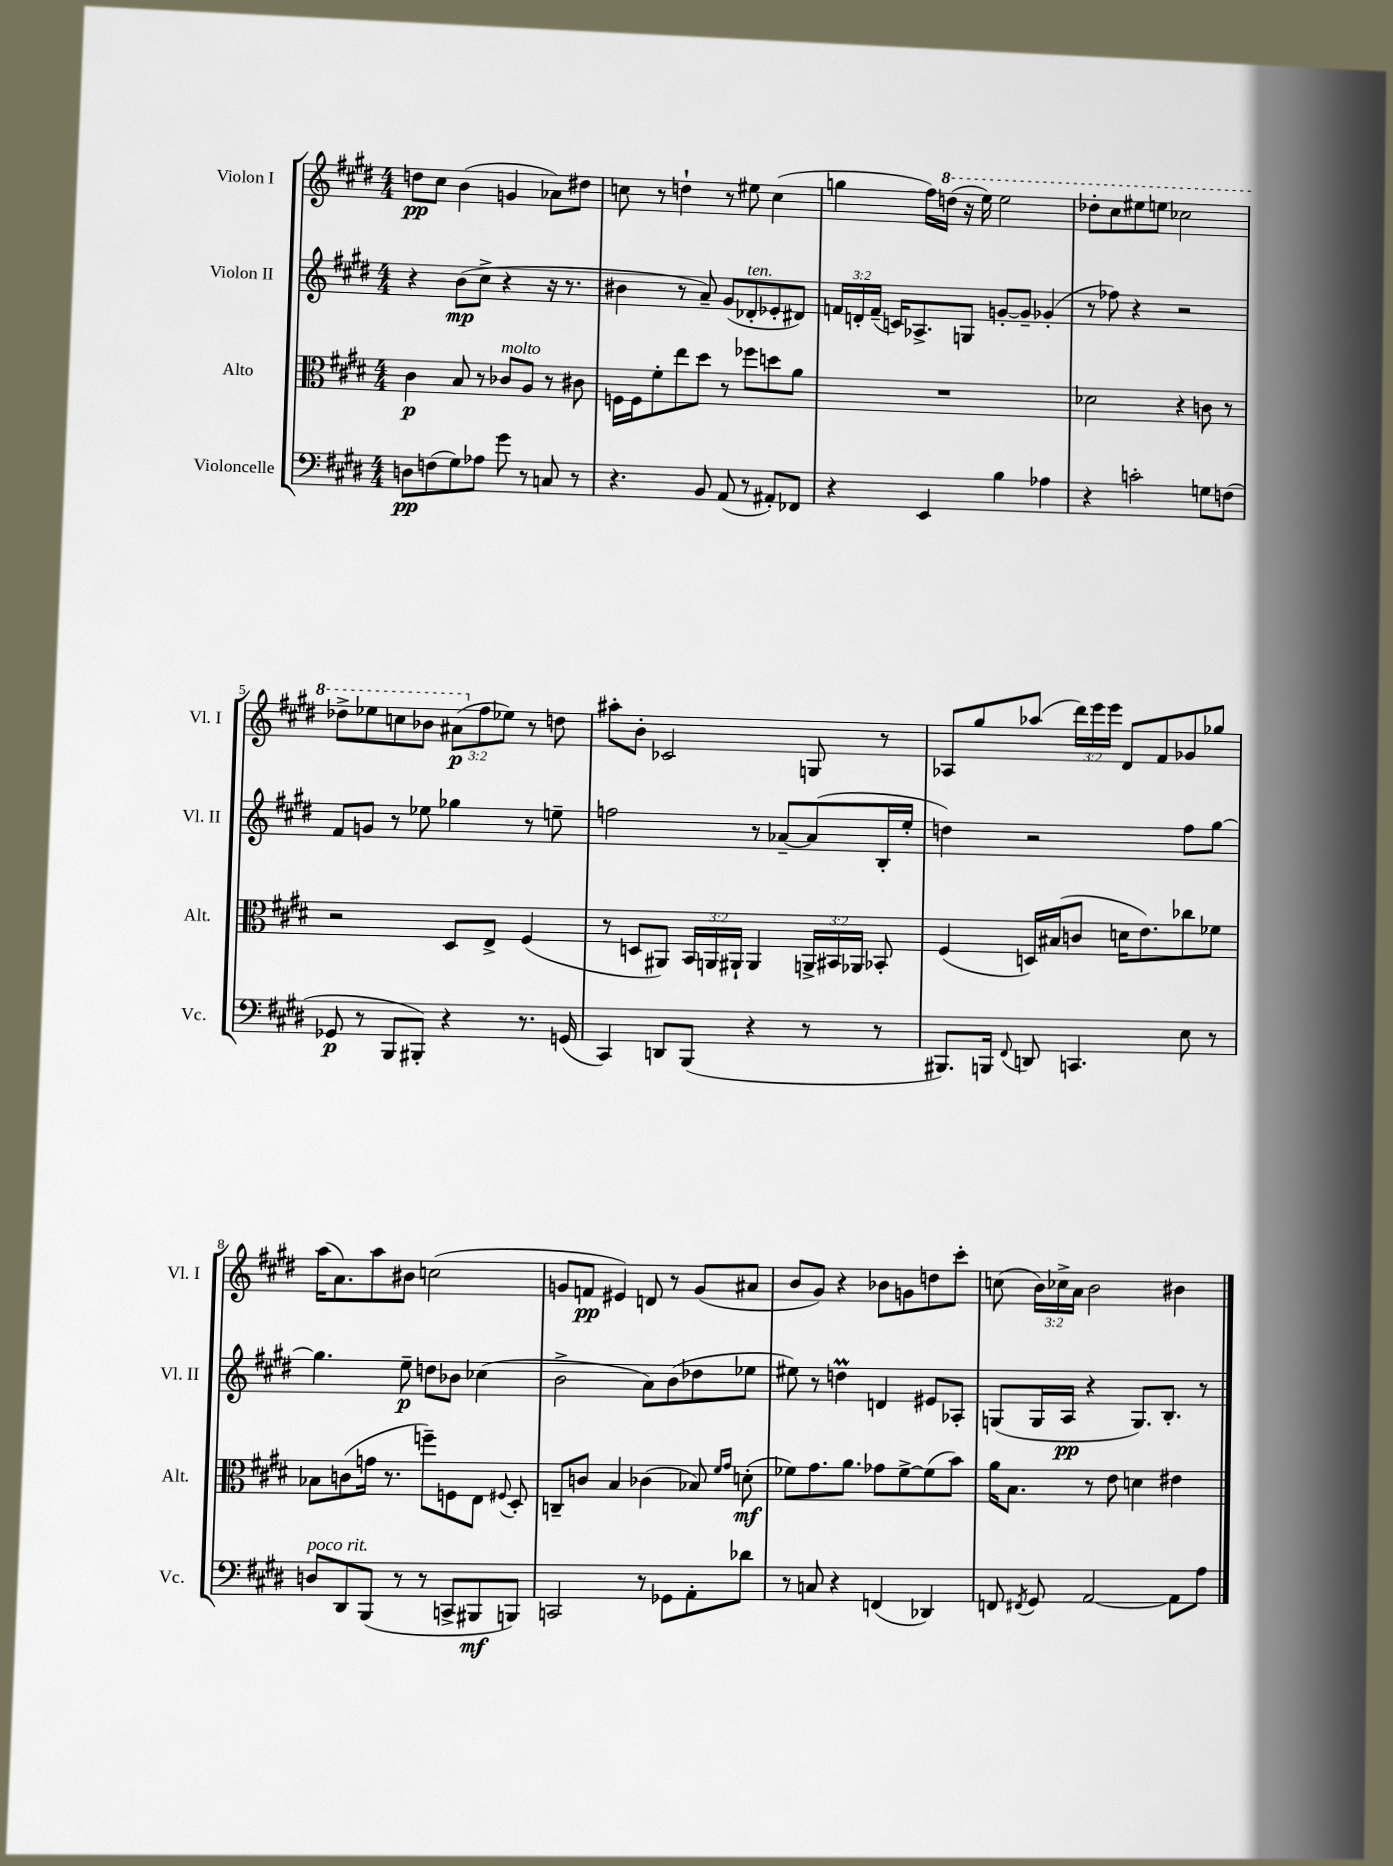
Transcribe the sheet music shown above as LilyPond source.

<<
\new StaffGroup <<
\new Staff = "s0" \with { instrumentName = "Violon I" shortInstrumentName = "Vl. I" } {
    \clef treble \key e \major \numericTimeSignature \time 4/4 \override Staff.TupletNumber.text = #tuplet-number::calc-fraction-text
    \autoBeamOff d''8[\pp cis''8] b'4( g'4 aes'8[) dis''8] |
    c''8 r8 d''4-! r8 eis''8 c''4( |
    g''4 fis''16[) \ottava #1 d'''16]( r16 e'''16) e'''2 |
    des'''8[-. cis'''8 eis'''8 e'''8] ces'''2 |
    des'''8[-> ees'''8 c'''8 bes''8] \tuplet 3/2 { ais''8[\p( \ottava #0 fis''8 ees''8]) } r8 d''8 |
    ais''8[-. b'8]-. ces'2 g8 r8 |
    aes8[ gis''8 aes''8]( \tuplet 3/2 { dis'''16[) e'''16 e'''16] } dis'8[ fis'8 ges'8 ges''8] |
    a''16[( a'8.) a''8 bis'8] c''2( |
    g'8[ f'8]\pp eis'4) d'8 r8 g'8[( ais'8] |
    b'8[ gis'8]) r4 bes'8[ g'8 d''8 cis'''8]-. |
    c''8( \tuplet 3/2 { b'16[) ces''16-> a'16] } b'2 bis'4 \bar "|." |
}
\new Staff = "s1" \with { instrumentName = "Violon II" shortInstrumentName = "Vl. II" } {
    \clef treble \key e \major \numericTimeSignature \time 4/4 \override Staff.TupletNumber.text = #tuplet-number::calc-fraction-text
    \autoBeamOff r4 b'8[\mp( cis''8]-> r4 r16 r8. |
    bis'4 r8 a'8--) gis'8[( des'8-.^\markup { \italic "ten." } ees'8-. dis'8]) |
    \tuplet 3/2 { f'16[ d'16-. f'16]--( } c'16[) aes8.-> g8] g'8[~-. g'8]-- ges'4-.( |
    r8 fes''8) r4 r2 |
    fis'8[ g'8] r8 ees''8 ges''4 r8 e''8-- |
    f''2 r8 aes'8[~-- aes'8( b16-. e''16]-. |
    d''4) r2 fis''8[ gis''8]~ |
    gis''4. e''8--\p d''8[ bes'8] ces''4( |
    b'2-> a'8[) b'8( des''8 ees''8] |
    eis''8) r8 d''4\prall d'4 eis'8[ aes8]-. |
    g8[( g16 a16]\pp r4 g8.[) b8.]-. r8 \bar "|." |
}
\new Staff = "s2" \with { instrumentName = "Alto" shortInstrumentName = "Alt." } {
    \clef alto \key e \major \numericTimeSignature \time 4/4 \override Staff.TupletNumber.text = #tuplet-number::calc-fraction-text
    \autoBeamOff cis'4\p b8 r8 ces'8[^\markup { \italic "molto" } a8] r8 cis'8 |
    f16[ f16 fis'8-. e''8 dis''8] r8 fes''8[ d''8 a'8] |
    R1 |
    des'2 r4 c'8 r8 |
    r2 dis8[ e8]-> fis4( |
    r8 d8[ ais,8]) \tuplet 3/2 { b,16[ a,16 ais,16]-! } ais,4 \tuplet 3/2 { a,16[-> bis,16 aes,16] } bes,8-. |
    fis4( d16[) bis16( c'8] d'16[ e'8.) ces''8 fes'8] |
    bes8[ c'8( g'16] r8. f''8[--) f8 e8] \appoggiatura { fis8 } dis8-. |
    c8[-- c'8] b4 ces'4( bes8) \grace { fis'16[ gis'16] } d'8-.\mf( |
    fes'8[) gis'8. a'8.] ges'8[ fes'8~-> fes'8( b'8]) |
    a'16[ b8.] r8 e'8 d'4 eis'4 \bar "|." |
}
\new Staff = "s3" \with { instrumentName = "Violoncelle" shortInstrumentName = "Vc." } {
    \clef bass \key e \major \numericTimeSignature \time 4/4
    \autoBeamOff d8[\pp f8( gis8) aes8] gis'8 r8 c8 r8 |
    r4. b,8 a,8( r8 ais,8[-.) fes,8] |
    r4 e,4 b4 aes4 |
    r4 c'2-. g8[ f8]( |
    ges,8\p r8 b,,8[ bis,,8]-.) r4 r8. g,16( |
    cis,4) d,8[ b,,8]( r4 r8 r8 |
    bis,,8.[) b,,16] \appoggiatura { fis,8 } d,8 c,4. e8 r8 |
    d8[^\markup { \italic "poco rit." } dis,8 b,,8]( r8 r8 c,8[-> bis,,8\mf b,,8]) |
    c,2 r8 ges,8[ a,8-. des'8] |
    r8 c8 r4 f,4( des,4) |
    f,8 \acciaccatura { fis,8 } gis,8 a,2~ a,8[ a8] \bar "|." |
}
>>
>>
